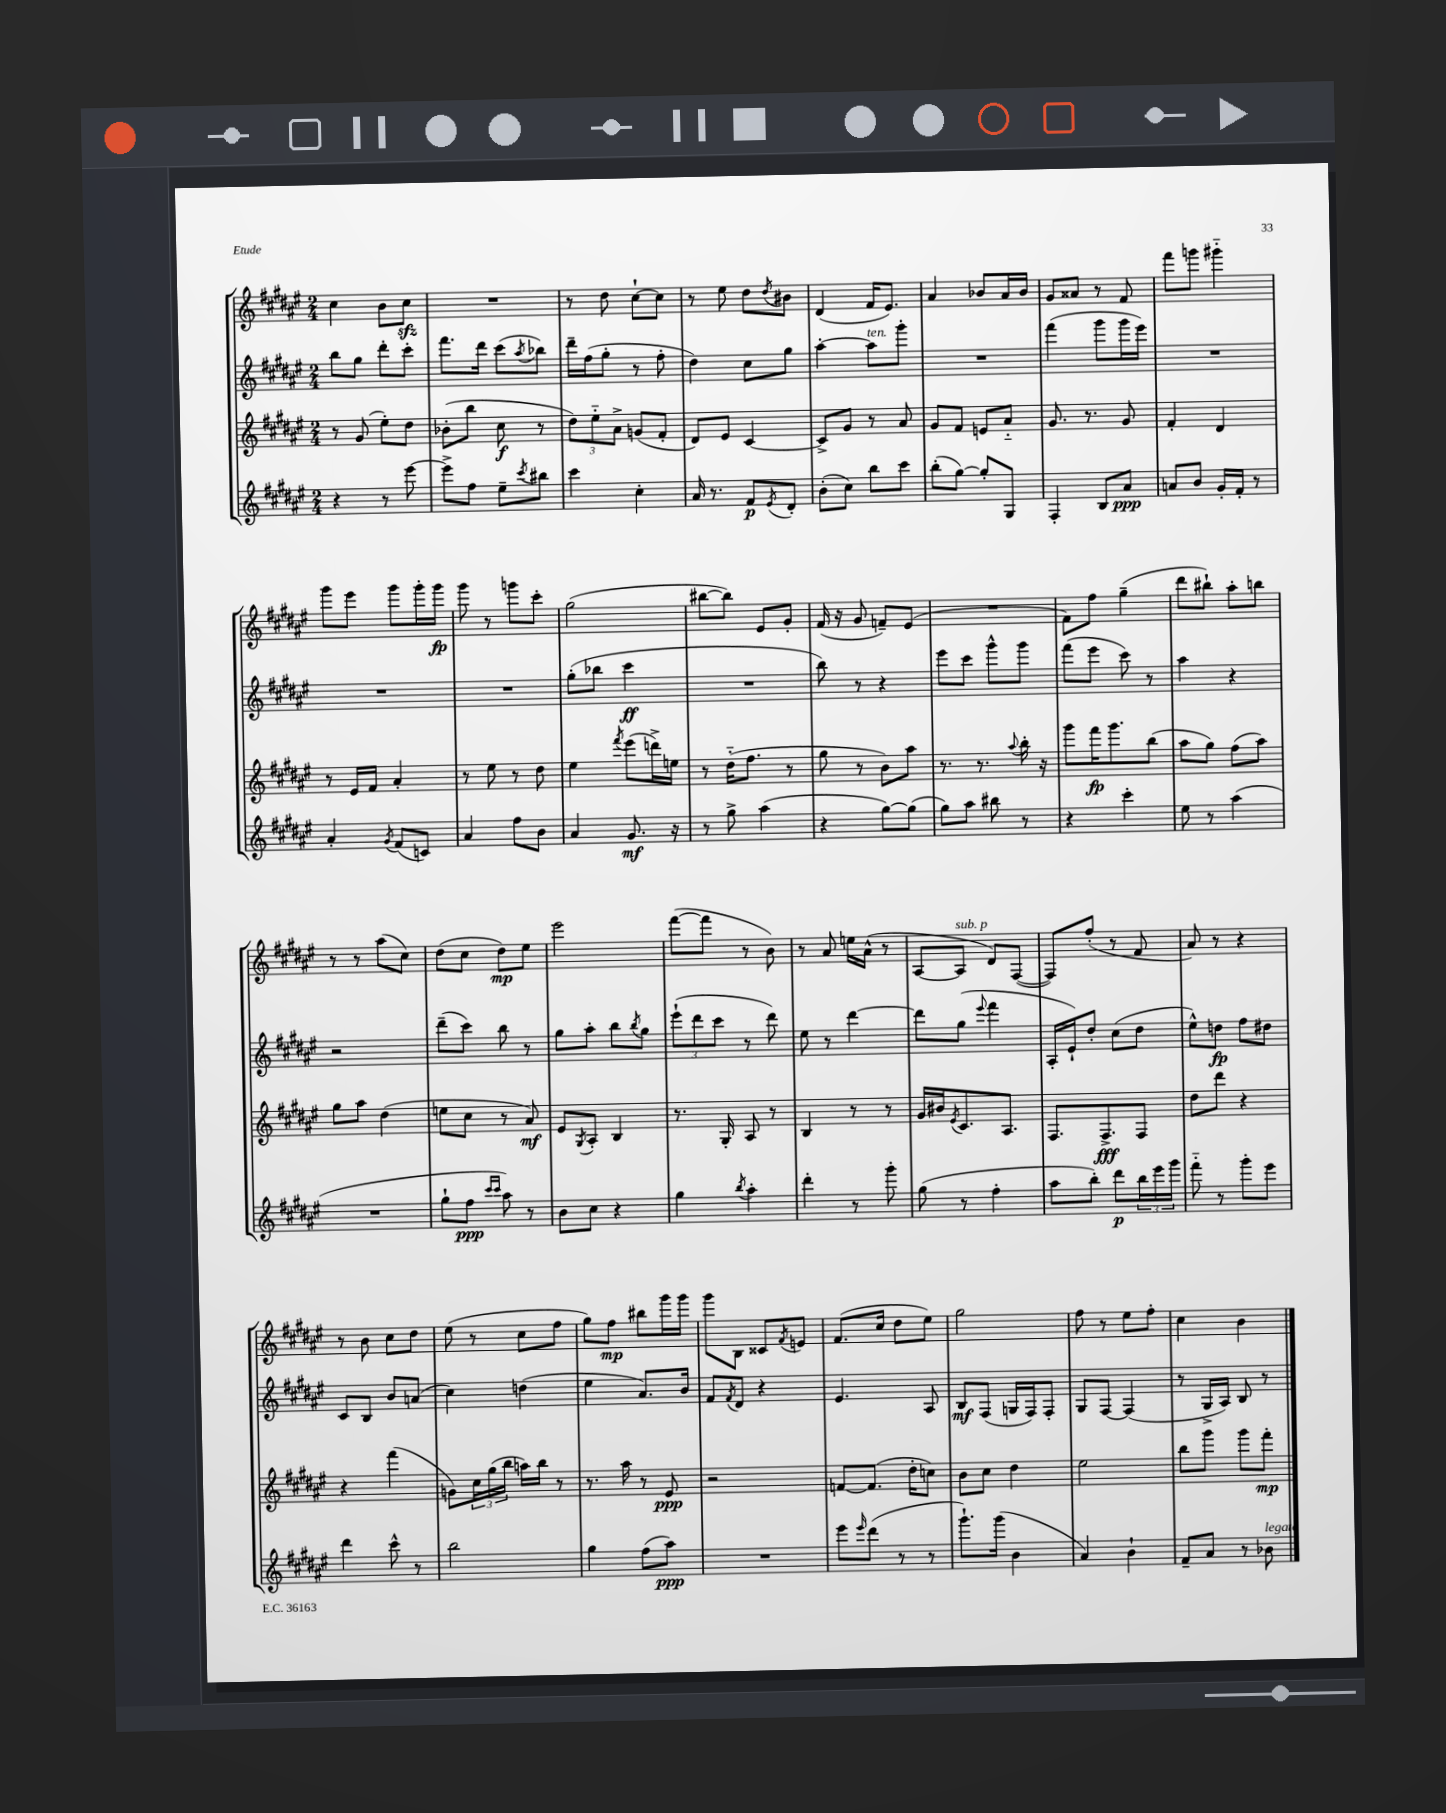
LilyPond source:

<<
\new StaffGroup <<
\new Staff = "s0" {
    \clef treble \key fis \major \numericTimeSignature \time 2/4
    cis''4 b'8 cis''8\sfz |
    R2 |
    r8 dis''8 cis''8~-! cis''8 |
    r8 eis''8 dis''8 \acciaccatura { dis''8 } bis'8 |
    dis'4( fis'16 eis'8.) |
    ais'4 bes'8 ais'16 bes'16 |
    gis'8 aisis'8 r8 fis'8 |
    fis'''8 g'''8 gis'''4-_ |
    gis'''8 eis'''8 gis'''8 gis'''16-. gis'''16\fp |
    gis'''8 r8 g'''8 cis'''8-. |
    gis''2( |
    bis''8~ bis''8) eis'8 gis'8-. |
    fis'16( r16 gis'8 f'8--) eis'8( |
    R2 |
    fis'8) fis''8 gis''4--( |
    dis'''8 bis''8-!) ais''8-. b''8 |
    r8 r8 ais''8( cis''8) |
    dis''8( cis''8 dis''8\mp) eis''8 |
    eis'''2 |
    fis'''8~( fis'''8 r8 b'8) |
    r8 ais'8 e''16 ais'16-^( r8 |
    ais8~ ais8^\markup { \italic "sub. p" } dis'8) fis8~( |
    fis8) fis''8-.( r8 fis'8 |
    ais'8) r8 r4 |
    r8 b'8 cis''8 dis''8 |
    eis''8( r8 cis''8 fis''8 |
    gis''8) fis''8\mp bis''8 gis'''16 gis'''16 |
    gis'''8 b8 cisis'8 \acciaccatura { fis'8 } e'8 |
    fis'8.( cis''16 dis''8 eis''8) |
    gis''2 |
    fis''8 r8 eis''8 fis''8-. |
    cis''4 b'4 \bar "|." |
}
\new Staff = "s1" {
    \clef treble \key fis \major \numericTimeSignature \time 2/4
    b''8 gis''8 dis'''8-. cis'''8-. |
    fis'''8. dis'''16 cis'''8( \acciaccatura { ais''8 } bes''8) |
    dis'''16-- fis''16( gis''8-. r8 fis''8-. |
    dis''4) cis''8 gis''8 |
    ais''4~-. ais''8^\markup { \italic "ten." } gis'''8-. |
    R2 |
    fis'''4( gis'''8 gis'''16 eis'''16) |
    R2 |
    R2 |
    R2 |
    gis''8-.( bes''8 cis'''4\ff |
    R2 |
    b''8) r8 r4 |
    eis'''8 cis'''8 gis'''8-^ gis'''8 |
    fis'''8( eis'''8 cis'''8) r8 |
    ais''4 r4 |
    r2 |
    dis'''8--( cis'''8) b''8 r8 |
    gis''8 ais''8-. b''8 \acciaccatura { b''8 } gis''8 |
    \tuplet 3/2 { eis'''8-!( dis'''8 cis'''8 } r8 dis'''8) |
    eis''8 r8 dis'''4~ |
    dis'''8 gis''8( \appoggiatura { eis'''8 } fis'''4 |
    ais16-. eis'16-!) dis''8-. cis''8( dis''8 |
    eis''8-^) d''8\fp fis''8 dis''8 |
    cis'8 b8 b'8 a'8( |
    cis''4) d''4( |
    eis''4 ais'8.) b'16 |
    fis'8 \acciaccatura { fis'8 } dis'8 r4 |
    eis'4. ais8 |
    b8\mf fis8( g16 fis16) fis8-. |
    gis8 fis8~ fis4( |
    r8 gis16-> ais16) b8 r8 \bar "|." |
}
\new Staff = "s2" {
    \clef treble \key fis \major \numericTimeSignature \time 2/4
    r8 gis'8( eis''8-.) dis''8 |
    bes'8-.( b''8 cis''8\f r8 |
    \tuplet 3/2 { dis''8) eis''8-_ ais'8-> } g'8( fis'8-. |
    dis'8) eis'8 cis'4~ |
    cis'8-> gis'8 r8 ais'8 |
    gis'8 fis'8 e'8 ais'8-_ |
    gis'8. r8. gis'8 |
    fis'4-. dis'4 |
    r8 eis'16 fis'16 ais'4-. |
    r8 eis''8 r8 dis''8 |
    eis''4 \acciaccatura { fis'''8 } eis'''8( d'''16->) e''16 |
    r8 dis''16-_( fis''8. r8 |
    gis''8 r8 b'8) ais''8 |
    r8. r8. \appoggiatura { ais''8 } b''16-. r16 |
    gis'''8 fis'''16\fp gis'''8. b''8( |
    ais''8 gis''8) fis''8( ais''8) |
    gis''8 ais''8 dis''4( |
    e''8 cis''8 r8 ais'8\mf) |
    eis'8 \acciaccatura { gis8 } ais8-. b4 |
    r8. gis16-. ais8 r8 |
    b4 r8 r8 |
    gis'16 bis'16 \acciaccatura { eis'8 } cis'8. ais8. |
    fis8. fis8.->\fff fis8 |
    dis''8 dis'''8 r4 |
    r4 fis'''4( |
    g'8) \tuplet 3/2 { cis''16 gis''16( b''16 } a''16) b''16 r8 |
    r8. ais''16 r8 eis'8\ppp |
    r2 |
    f'8~ f'8.( dis''16-. c''8) |
    b'8 cis''8 dis''4 |
    eis''2 |
    b''8 gis'''8 gis'''8 fis'''8-.\mp \bar "|." |
}
\new Staff = "s3" {
    \clef treble \key fis \major \numericTimeSignature \time 2/4
    r4 r8 eis'''8~ |
    eis'''8-> fis''8 eis''8-- \acciaccatura { cis'''8 } bis''8 |
    cis'''4 cis''4-. |
    ais'16 r8. fis'8\p \acciaccatura { eis'8 } dis'8-. |
    b'8-.( cis''8) b''8 cis'''8 |
    b''8-.( gis''8~) gis''8-. gis8 |
    fis4-. b8 ais'8\ppp |
    a'8 b'8 gis'16-. fis'16-. r8 |
    ais'4-. \acciaccatura { gis'8 } fis'8( c'8) |
    ais'4 fis''8 b'8 |
    ais'4 gis'8.\mf r16 |
    r8 gis''8-> ais''4( |
    r4 gis''8~) gis''8( |
    gis''8) ais''8 bis''8 r8 |
    r4 cis'''4-. |
    eis''8 r8 ais''4( |
    R2 |
    gis''8-! fis''8\ppp \grace { cis'''16 cis'''16 } ais''8) r8 |
    b'8 cis''8 r4 |
    gis''4 \acciaccatura { b''8 } ais''4-. |
    dis'''4-. r8 gis'''8-. |
    gis''8( r8 fis''4-. |
    ais''8 b''8-.) dis'''8\p \tuplet 3/2 { b''16 eis'''16 gis'''16 } |
    fis'''8-_ r8 gis'''8-. eis'''8 |
    dis'''4 cis'''8-^ r8 |
    b''2 |
    gis''4 fis''8( ais''8\ppp) |
    R2 |
    eis'''8 \grace { eis'''16 } dis'''8( r8 r8 |
    gis'''8.-!) gis'''16( b'4 |
    ais'4) b'4-! |
    fis'8-- ais'8 r8 bes'8^\markup { \italic "legato" } \bar "|." |
}
>>
>>
\layout { \context { \Score \remove "Bar_number_engraver" } }
